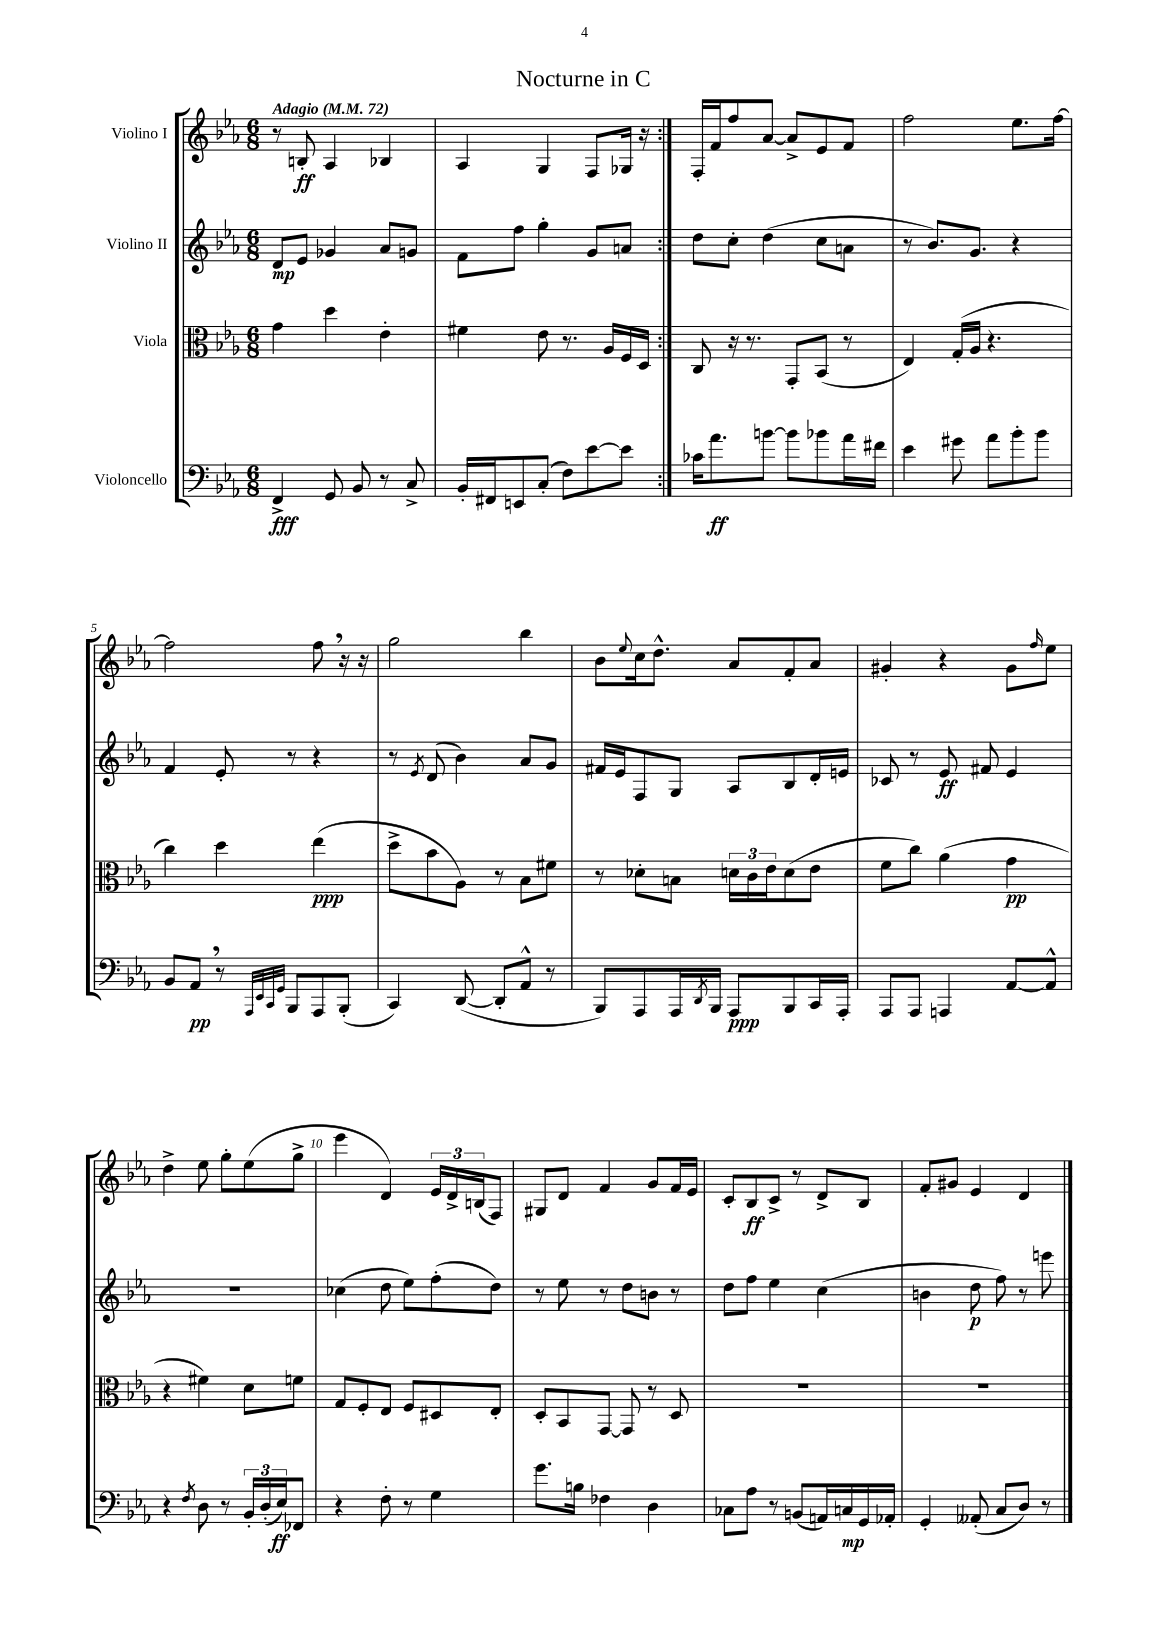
\header { title = "Nocturne in C" }
<<
\new StaffGroup <<
\new Staff = "s0" \with { instrumentName = "Violino I" } {
    \clef treble \key ees \major \numericTimeSignature \time 6/8 \tempo "Adagio" 4 = 72
    \repeat volta 2 { r8 b8-.\ff aes4 bes4 |
    aes4 g4 f8 ges16 r16 | }
    f16-. f'16 f''8 aes'8~ aes'8-> ees'8 f'8 |
    f''2 ees''8. f''16~ |
    f''2 f''8 \breathe r16 r16 |
    g''2 bes''4 |
    bes'8 \appoggiatura { ees''8 } c''16 d''8.-^ aes'8 f'8-. aes'8 |
    gis'4-. r4 gis'8 \grace { f''16 } ees''8 |
    d''4-> ees''8 g''8-. ees''8( g''8-> |
    ees'''4 d'4) \tuplet 3/2 { ees'16 d'16-> b16( } f8) |
    gis8 d'8 f'4 g'8 f'16 ees'16 |
    c'8-. bes8\ff c'8-> r8 d'8-> bes8 |
    f'8-. gis'8 ees'4 d'4 \bar "|." |
}
\new Staff = "s1" \with { instrumentName = "Violino II" } {
    \clef treble \key ees \major \numericTimeSignature \time 6/8
    \repeat volta 2 { d'8\mp ees'8 ges'4 aes'8 g'8 |
    f'8 f''8 g''4-. g'8 a'8 | }
    d''8 c''8-. d''4( c''8 a'8 |
    r8 bes'8.) g'8. r4 |
    f'4 ees'8-. r8 r4 |
    r8 \acciaccatura { ees'8 } d'8( bes'4) aes'8 g'8 |
    fis'16 ees'16 f8 g8 aes8 bes8 d'16-. e'16 |
    ces'8 r8 ees'8\ff fis'8 ees'4 |
    R2. |
    ces''4( d''8 ees''8) f''8-.( d''8) |
    r8 ees''8 r8 d''8 b'8 r8 |
    d''8 f''8 ees''4 c''4( |
    b'4 d''8\p f''8) r8 e'''8 \bar "|." |
}
\new Staff = "s2" \with { instrumentName = "Viola" } {
    \clef alto \key ees \major \numericTimeSignature \time 6/8
    \repeat volta 2 { g'4 d''4 ees'4-. |
    fis'4 ees'8 r8. aes16 f16 d16 | }
    c8 r16 r8. g,8-. bes,8( r8 |
    ees4) g16-.( aes16 r4. |
    c''4) d''4 ees''4\ppp( |
    d''8-> bes'8 aes8) r8 bes8 fis'8 |
    r8 des'8-. b8 \tuplet 3/2 { d'16 c'16 ees'16 } d'8( ees'8 |
    f'8 c''8) aes'4( g'4\pp |
    r4 fis'4) d'8 f'8 |
    g8 f8-. ees8 f8 dis8 ees8-. |
    d8-. bes,8 g,8~ g,8 r8 d8 |
    R2. |
    R2. \bar "|." |
}
\new Staff = "s3" \with { instrumentName = "Violoncello" } {
    \clef bass \key ees \major \numericTimeSignature \time 6/8
    \repeat volta 2 { f,4->\fff g,8 bes,8 r8 c8-> |
    bes,16-. fis,16 e,8 c8-.( f8) ees'8~ ees'8 | }
    ces'16 aes'8.\ff b'8~ b'8 bes'8 aes'16 fis'16 |
    ees'4 gis'8 aes'8 bes'8-. bes'8 |
    bes,8 aes,8\pp \breathe r8 \grace { aes,,32 ees,32 c,32 g,32 } bes,,8 aes,,8 bes,,8-.( |
    c,4) d,8~( d,8-. aes,8-^ r8 |
    bes,,8) aes,,8 aes,,16 \acciaccatura { d,8 } bes,,16 aes,,8\ppp bes,,8 c,16 aes,,16-. |
    aes,,8 aes,,8 a,,4 aes,8~ aes,8-^ |
    r4 \acciaccatura { f8 } d8 r8 \tuplet 3/2 { bes,16-. d16-.( ees16\ff) } fes,8 |
    r4 f8-. r8 g4 |
    g'8. b16 fes4 d4 |
    ces8 aes8 r8 b,8( a,16) c16\mp g,16 aes,16-. |
    g,4-. aeses,8-.( c8 d8) r8 \bar "|." |
}
>>
>>
\layout { \context { \Score \override BarNumber.break-visibility = ##(#f #t #t) barNumberVisibility = #(every-nth-bar-number-visible 5) } }
